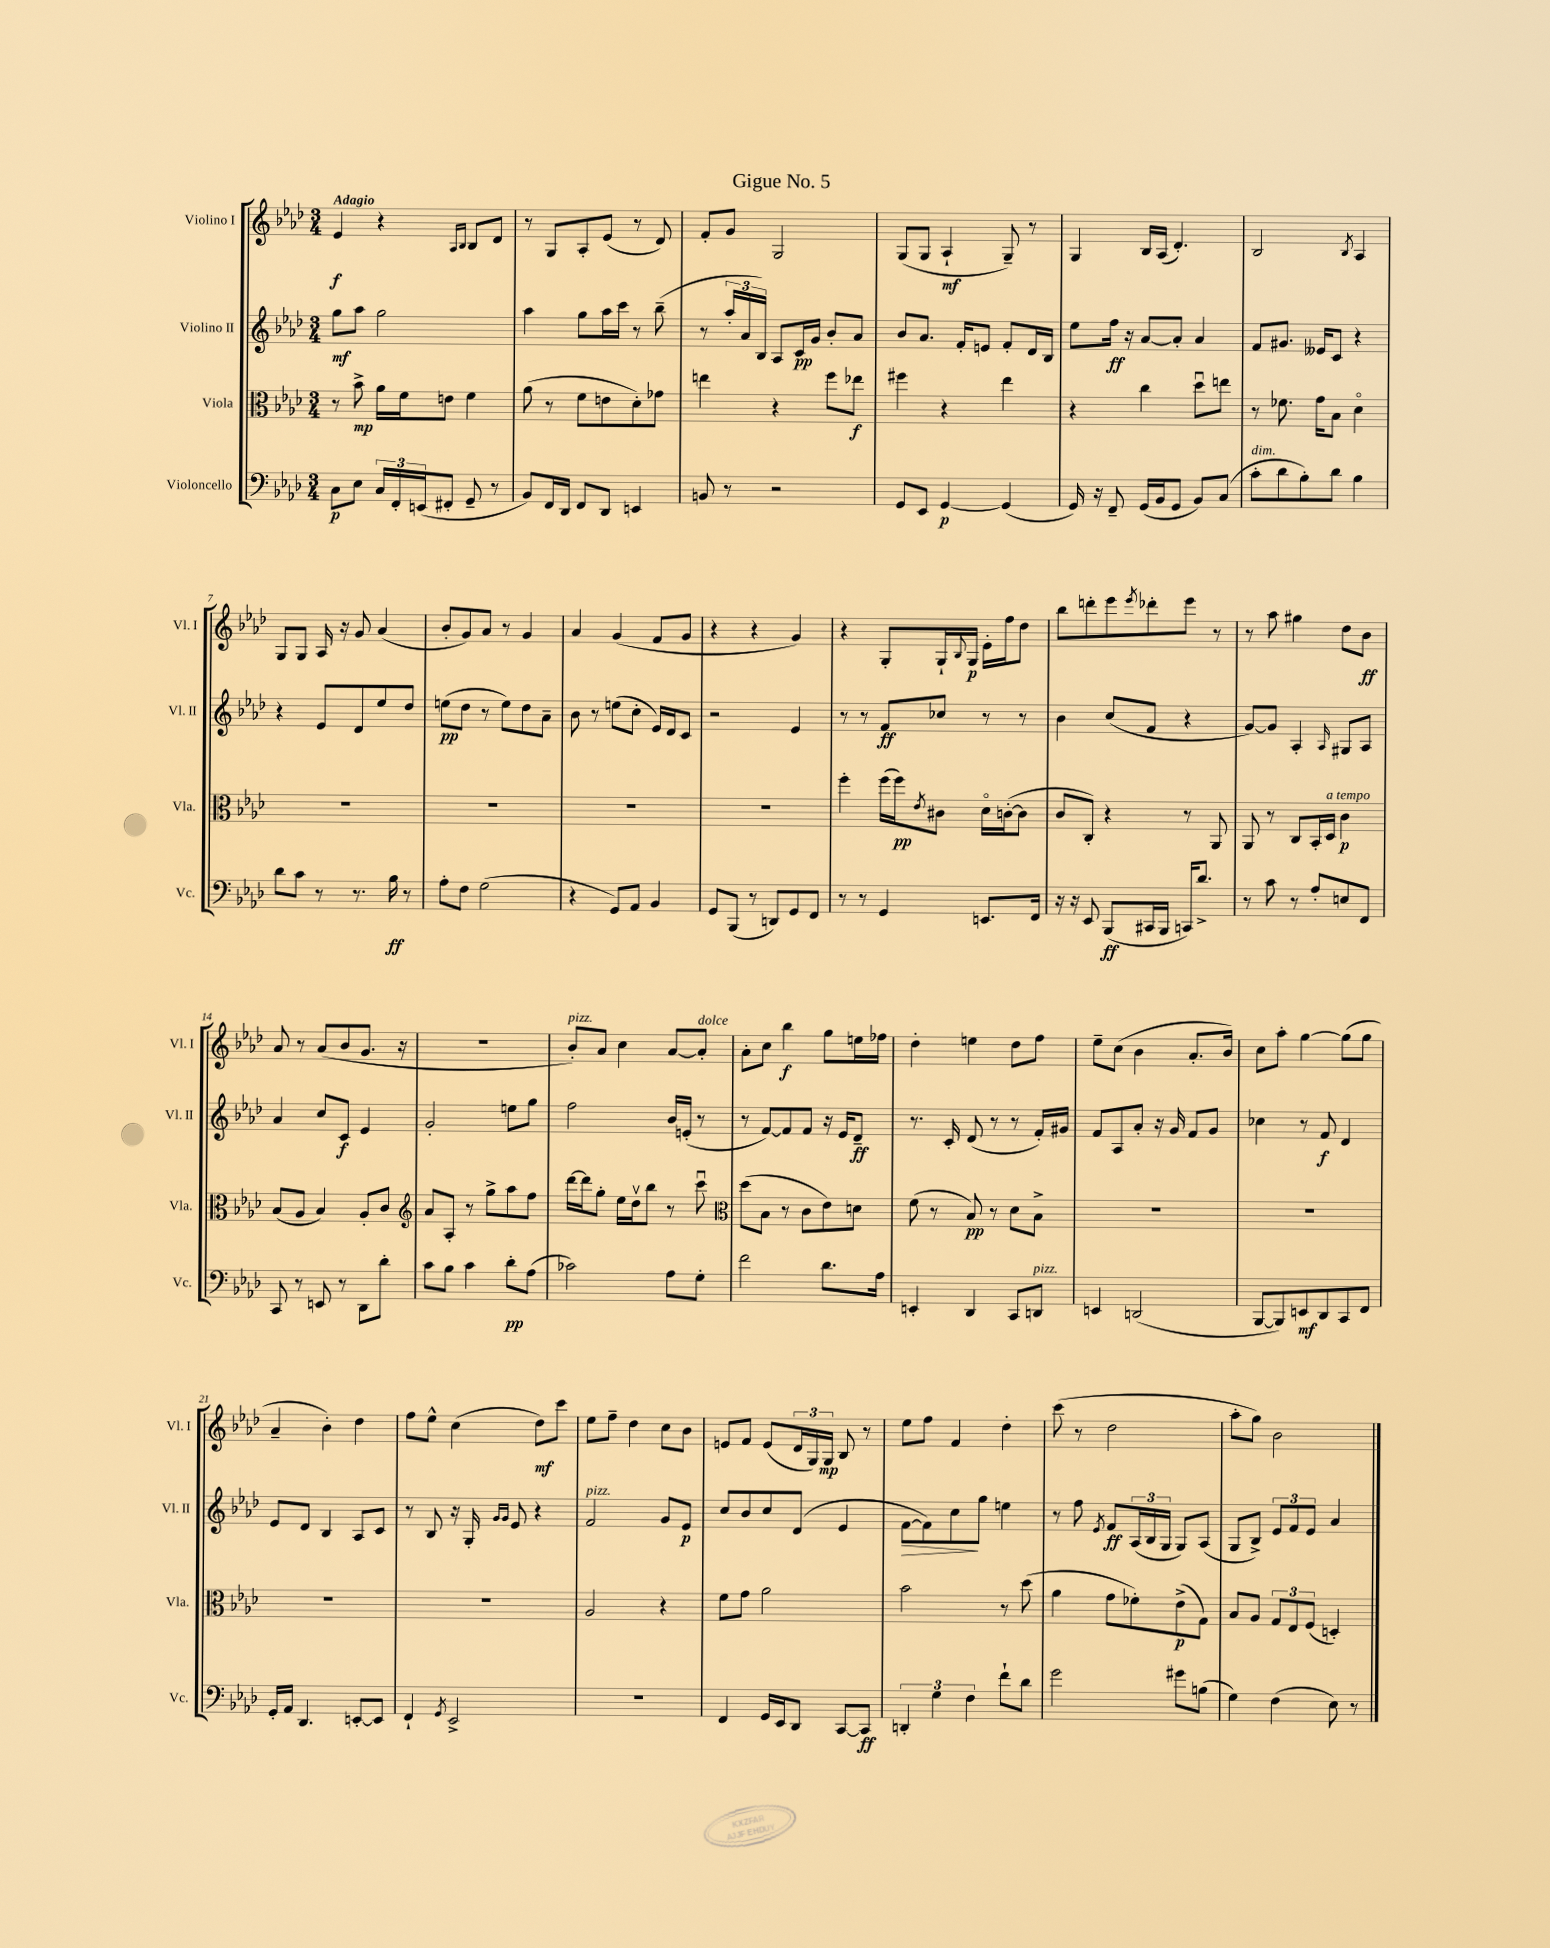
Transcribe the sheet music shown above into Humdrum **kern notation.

**kern	**dynam	**kern	**dynam	**kern	**dynam	**kern	**dynam
*part4	*part4	*part3	*part3	*part2	*part2	*part1	*part1
*staff4	*staff4	*staff3	*staff3	*staff2	*staff2	*staff1	*staff1
*I"Violoncello	*	*I"Viola	*	*I"Violino II	*	*I"Violino I	*
*I'Vc.	*	*I'Vla.	*	*I'Vl. II	*	*I'Vl. I	*
*clefF4	*	*clefC3	*	*clefG2	*	*clefG2	*
*k[b-e-a-d-]	*	*k[b-e-a-d-]	*	*k[b-e-a-d-]	*	*k[b-e-a-d-]	*
*M3/4	*	*M3/4	*	*M3/4	*	*M3/4	*
=1	=1	=1	=1	=1	=1	=1	=1
!	!	!	!	!	!	!LO:TX:a:B:t=Adagio	!
8C\L	p	8r	.	8gg\L	mf	4e-/	f
8E-\J	.	8b-^\	mp	8aa-\J	.	.	.
24C/LL	.	16a-\LL	.	2gg\	.	4r	.
24FF'/	.	.	.	.	.	.	.
.	.	16f\J	.	.	.	.	.
(24EEn/J	.	.	.	.	.	.	.
8FF#X'/J	.	8en\J	.	.	.	.	.
.	.	.	.	.	.	16qqA-/LL	.
.	.	.	.	.	.	16qqB-/JJ	.
8GG~/	.	4f\	.	.	.	8B-/L	.
8r	.	.	.	.	.	8d-/J	.
=2	=2	=2	=2	=2	=2	=2	=2
8BB-/L)	.	(8a-\	.	4aa-\	.	8r	.
16FF/L	.	8r	.	.	.	8G/L	.
16DD-/JJ	.	.	.	.	.	.	.
8FF/L	.	8f\L	.	8gg\L	.	8A-'/	.
8DD-/J	.	8en\	.	16aa-\L	.	(8e-/J	.
.	.	.	.	16ccc\JJ	.	.	.
4EEn/	.	8d-'\)	.	8r	.	8r	.
.	.	8g-X\J	.	(8bb-~\	.	8d-/)	.
=3	=3	=3	=3	=3	=3	=3	=3
8BBn/	.	4een\	.	8r	.	8f'/L	.
8r	.	.	.	24aa-'/LL	.	8g/J	.
.	.	.	.	24a-/	.	.	.
.	.	.	.	24B-/JJ)	.	.	.
2r	.	4r	.	8A-/L	.	2G/	.
.	.	.	.	16c/L	pp	.	.
.	.	.	.	16g/JJ	.	.	.
.	.	8ff\L	.	8b-'/L	.	.	.
.	.	8ee-X\J	f	8a-/J	.	.	.
=4	=4	=4	=4	=4	=4	=4	=4
8GG/L	.	4ff#X\	.	8b-/L	.	(8G/L	.
8EE-/J	.	.	.	8.a-/J	.	8G/J	.
[4GG/	p	4r	.	.	.	4A-`/	mf
.	.	.	.	16f'/KL	.	.	.
.	.	.	.	8en/J	.	.	.
(4GG/]	.	4ee-\	.	8f'/L	.	8G~/)	.
.	.	.	.	16d-/L	.	8r	.
.	.	.	.	16B-/JJ	.	.	.
=5	=5	=5	=5	=5	=5	=5	=5
16GG/)	.	4r	.	8ee-\L	.	4G/	.
16r	.	.	.	.	.	.	.
8FF~/	.	.	.	16ff\Jk	ff	.	.
.	.	.	.	16r	.	.	.
(16GG/LL	.	4cc\	.	[8a-/L	.	16B-/LL	.
16BB-/J	.	.	.	.	.	(16A-/JJ	.
8GG/J	.	.	.	8a-'/J]	.	4.d-'/)	.
8BB-/L)	.	8dd-u\L	.	4a-/	.	.	.
(8C/J	.	8een\J	.	.	.	.	.
=6	=6	=6	=6	=6	=6	=6	=6
!LO:TX:a:i:t=dim.	!	!	!	!	!	!	!
8c'\L	.	8r	.	8f/L	.	2B-/	.
8d-\	.	8.f-X\	.	8.g#X/J	.	.	.
8B-'\)	.	.	.	.	.	.	.
.	.	16g\KL	.	16e--X/KL	.	.	.
8d-\J	.	8B-\J	.	8c/J	.	.	.
.	.	.	.	.	.	8qB-/	.
4B-\	.	4d-\	.	4r	.	4A-/	.
!!LO:LB:g=z
=7	=7	=7	=7	=7	=7	=7	=7
8d-\L	.	2.r	.	4r	.	8G/L	.
8c\J	.	.	.	.	.	8G/J	.
8r	.	.	.	8e-/L	.	16A-/	.
.	.	.	.	.	.	16r	.
8.r	.	.	.	8d-/	.	8g/	.
.	.	.	.	8ee-/	.	(4a-/	.
16B-\	ff	.	.	.	.	.	.
8r	.	.	.	8dd-/J	.	.	.
=8	=8	=8	=8	=8	=8	=8	=8
8A-'\L	.	2.r	.	(8een\L	pp	8b-'/L	.
8F\J	.	.	.	8dd-\J	.	8g/)	.
(2G\	.	.	.	8r	.	8a-/J	.
.	.	.	.	8ee\L)	.	8r	.
.	.	.	.	8dd-\	.	4g/	.
.	.	.	.	8a-~\J	.	.	.
=9	=9	=9	=9	=9	=9	=9	=9
4r	.	2.r	.	8b-\	.	4a-/	.
.	.	.	.	8r	.	.	.
8GG/L)	.	.	.	(8een\L	.	(4g/	.
8AA-/J	.	.	.	8cc'\J	.	.	.
4BB-/	.	.	.	16e-/LL)	.	8f/L	.
.	.	.	.	16d-/J	.	.	.
.	.	.	.	8c/J	.	8g/J	.
=10	=10	=10	=10	=10	=10	=10	=10
8GG/L	.	2.r	.	2r	.	4r	.
(8BBB-/J	.	.	.	.	.	.	.
8r	.	.	.	.	.	4r	.
8DDn/L)	.	.	.	.	.	.	.
8GG/	.	.	.	4e-/	.	4g/)	.
8FF/J	.	.	.	.	.	.	.
=11	=11	=11	=11	=11	=11	=11	=11
8r	.	4ff'\	.	8r	.	4r	.
8r	.	.	.	8r	.	.	.
4GG/	.	(16ff\LL	.	8f/L	ff	8G'/L	.
.	.	16ff\J)	pp	.	.	.	.
.	.	8qe-/	.	.	.	.	.
.	.	8c#X\J	.	8cc-X/J	.	16G`/L	.
.	.	.	.	.	.	8qqB-/	.
.	.	.	.	.	.	16G/JJ	p
8.EEn/L	.	16d-\LL	.	8r	.	16e-'\LL	.
.	.	([16cn'\J	.	.	.	16ff\J	.
.	.	8c\J]	.	8r	.	8dd-\J	.
16FF/Jk	.	.	.	.	.	.	.
=12	=12	=12	=12	=12	=12	=12	=12
16r	.	8c/L	.	4b-\	.	8bb-\L	.
16r	.	.	.	.	.	.	.
8EE-/	.	8C'/J)	.	.	.	8dddn'\	.
(8BBB-/L	ff	4r	.	(8cc/L	.	8eee-\	.
.	.	.	.	.	.	8qeee-/	.
16CC#X/L	.	.	.	8f/J	.	8ddd-X'\	.
16BBB-/JJ	.	.	.	.	.	.	.
16CCn/KL)	.	8r	.	4r	.	8eee-\J	.
8.d-^/J	.	.	.	.	.	.	.
.	.	8AA-/	.	.	.	8r	.
=13	=13	=13	=13	=13	=13	=13	=13
8r	.	8AA-/	.	[8g/L)	.	8r	.
8c\	.	8r	.	8g/J]	.	8aa-\	.
8r	.	8C/L	.	4A-'/	.	4gg#X\	.
8A-'/L	.	16BB-'/L	.	.	.	.	.
!	!	!LO:TX:a:i:t=a tempo	!	!	!	!	!
.	.	16D-/JJ	.	.	.	.	.
.	.	.	.	16qqA-/	.	.	.
8En/	.	4c\	p	8G#X/L	.	8dd-\L	.
8FF/J	.	.	.	8A-/J	.	8b-\J	ff
!!LO:LB:g=z
=14	=14	=14	=14	=14	=14	=14	=14
8CC/	.	(8B-/L	.	4a-/	.	8a-/	.
8r	.	8A-/J	.	.	.	8r	.
8EEn/	.	4B-/)	.	8cc/L	.	(8a-/L	.
8r	.	.	.	8c/J	f	8b-/	.
8DD-\L	.	8A-'/L	.	4e-/	.	8.g/J	.
8d-'\J	.	8c/J	.	.	.	.	.
.	.	.	.	.	.	16r	.
=15	=15	=15	=15	=15	=15	=15	=15
*	*	*clefG2	*	*	*	*	*
8c\L	.	8a-/L	.	2g'/	.	2.r	.
8B-\J	.	8A-'/J	.	.	.	.	.
4c\	.	8r	.	.	.	.	.
.	.	8gg^\L	.	.	.	.	.
8d-'\L	pp	8aa-\	.	8een\L	.	.	.
(8A-\J	.	8ff\J	.	8gg\J	.	.	.
=16	=16	=16	=16	=16	=16	=16	=16
!	!	!	!	!	!	!LO:TX:a:i:t=pizz.	!
2c-X\)	.	[16ddd-\LL	.	2ff\	.	8b-'/L)	.
.	.	16ddd-\J]	.	.	.	.	.
.	.	8gg'\J	.	.	.	8a-/J	.
.	.	16ee-\LL	.	.	.	4cc\	.
.	.	16dd-v\J	.	.	.	.	.
.	.	8bb-\J	.	.	.	.	.
8A-\L	.	8r	.	16b-/LL	.	[8a-/L	.
.	.	.	.	(16en'/JJ	.	.	.
!	!	!	!	!	!	!LO:TX:a:i:t=dolce	!
8G'\J	.	8cccu\	.	8r	.	8a-'/J]	.
=17	=17	=17	=17	=17	=17	=17	=17
*	*	*clefC3	*	*	*	*	*
2f\	.	(8dd-\L	.	8r	.	8a-'\L	.
.	.	8B-\J	.	[8f/L)	.	8cc\J	.
.	.	8r	.	8f/]	.	4bb-\	f
.	.	8c\L	.	8f/J	.	.	.
8.d-\L	.	8e-\)	.	16r	.	8gg\L	.
.	.	.	.	16e-/KL	.	.	.
.	.	8dn\J	.	8d-~/J	ff	16een\L	.
16A-\Jk	.	.	.	.	.	16ff-X\JJ	.
=18	=18	=18	=18	=18	=18	=18	=18
4EEn'/	.	(8f\	.	8.r	.	4dd-'\	.
.	.	8r	.	.	.	.	.
.	.	.	.	16c'/	.	.	.
4DD-/	.	8B-/)	pp	(8d-/	.	4een\	.
.	.	8r	.	8r	.	.	.
8CC/L	.	8d-\L	.	8r	.	8dd-\L	.
!LO:TX:a:i:t=pizz.	!	!	!	!	!	!	!
8DDn/J	.	8B-^\J	.	16f'/LL)	.	8ff\J	.
.	.	.	.	16g#X/JJ	.	.	.
=19	=19	=19	=19	=19	=19	=19	=19
4EEn/	.	2.r	.	8f/L	.	8ee-~\L	.
.	.	.	.	8A-/	.	(8cc\J	.
(2DDn/	.	.	.	8a-'/J	.	4b-\	.
.	.	.	.	16r	.	.	.
.	.	.	.	16g/	.	.	.
.	.	.	.	8f/L	.	8.a-'/L	.
.	.	.	.	8g/J	.	.	.
.	.	.	.	.	.	16b-/Jk)	.
=20	=20	=20	=20	=20	=20	=20	=20
[8BBB-/L	.	2.r	.	4cc-X\	.	8cc\L	.
8BBB-/])	.	.	.	.	.	8aa-'\J	.
8EEn/	mf	.	.	8r	.	[4gg\	.
8DD-/	.	.	.	8f/	f	.	.
8CC/	.	.	.	4d-/	.	(8gg\L]	.
8FF/J	.	.	.	.	.	8gg\J	.
!!LO:LB:g=z
=21	=21	=21	=21	=21	=21	=21	=21
16GG'/LL	.	2.r	.	8e-/L	.	4a-~/	.
16AA-/JJ	.	.	.	.	.	.	.
4.DD-/	.	.	.	8d-/J	.	.	.
.	.	.	.	4B-/	.	4b-'\)	.
[8EEn'/L	.	.	.	8A-/L	.	4dd-\	.
8EE/J]	.	.	.	8c/J	.	.	.
=22	=22	=22	=22	=22	=22	=22	=22
4FF`/	.	2.r	.	8r	.	8ff\L	.
.	.	.	.	8B-/	.	8ee-^^\J	.
8qGG/	.	.	.	.	.	.	.
2EE-^/	.	.	.	16r	.	(4cc\	.
.	.	.	.	16G'/	.	.	.
.	.	.	.	16qqg/LL	.	.	.
.	.	.	.	16qqg/JJ	.	.	.
.	.	.	.	8e-/	.	.	.
.	.	.	.	4r	.	8dd-\L)	mf
.	.	.	.	.	.	8ccc\J	.
=23	=23	=23	=23	=23	=23	=23	=23
!	!	!	!	!LO:TX:a:i:t=pizz.	!	!	!
2.r	.	2A-/	.	2f/	.	8ee-\L	.
.	.	.	.	.	.	8ff~\J	.
.	.	.	.	.	.	4dd-\	.
.	.	4r	.	8g/L	.	8cc\L	.
.	.	.	.	8e-/J	p	8b-\J	.
=24	=24	=24	=24	=24	=24	=24	=24
4FF/	.	8f\L	.	8cc/L	.	8en/L	.
.	.	8g\J	.	8b-/	.	8f/J	.
16GG/LL	.	2a-\	.	8cc/	.	(8e/L	.
16EE-/J	.	.	.	.	.	.	.
8DD-/J	.	.	.	(8d-/J	.	24d-/L	.
.	.	.	.	.	.	24G/)	.
.	.	.	.	.	.	24G/JJ	mp
[8CC/L	.	.	.	4e-/	.	8B-/	.
8CC/J]	ff	.	.	.	.	8r	.
=25	=25	=25	=25	=25	=25	=25	=25
!	!	!	!	!	!LO:HP:b	!	!
6DDn'/	.	2b-\	.	[8f\L	>	8ee-\L	.
.	.	.	.	8f\])	.	8ff\J	.
6G\	.	.	.	.	.	.	.
.	.	.	.	8cc\	.	4f/	.
6F\	.	.	.	.	.	.	.
.	.	.	.	8gg\J	]	.	.
8f`\L	.	8r	.	4een\	.	4dd-'\	.
8d-\J	.	(8dd-\	.	.	.	.	.
=26	=26	=26	=26	=26	=26	=26	=26
2g\	.	4a-\	.	8r	.	(8ccc\	.
.	.	.	.	8ff\	.	8r	.
.	.	.	.	8qe-/	.	.	.
.	.	8g\L	.	8f/L	ff	2dd-\	.
.	.	8f-X'\)	.	(24A-/L	.	.	.
.	.	.	.	24B-/	.	.	.
.	.	.	.	24G/JJ	.	.	.
8g#X\L	.	(8e-^\	p	8G/L)	.	.	.
(8Bn\J	.	8G\J)	.	(8A-/J	.	.	.
=27	=27	=27	=27	=27	=27	=27	=27
4G\)	.	8B-/L	.	8G/L	.	8aa-'\L	.
.	.	8A-/J	.	8B-^/J)	.	8gg\J)	.
(4F\	.	12G/L	.	12e-/L	.	2b-\	.
.	.	12E-/	.	12f/	.	.	.
.	.	(12F/J	.	12e-/J	.	.	.
8E-\)	.	4Dn'/)	.	4a-/	.	.	.
8r	.	.	.	.	.	.	.
==	==	==	==	==	==	==	==
*-	*-	*-	*-	*-	*-	*-	*-
